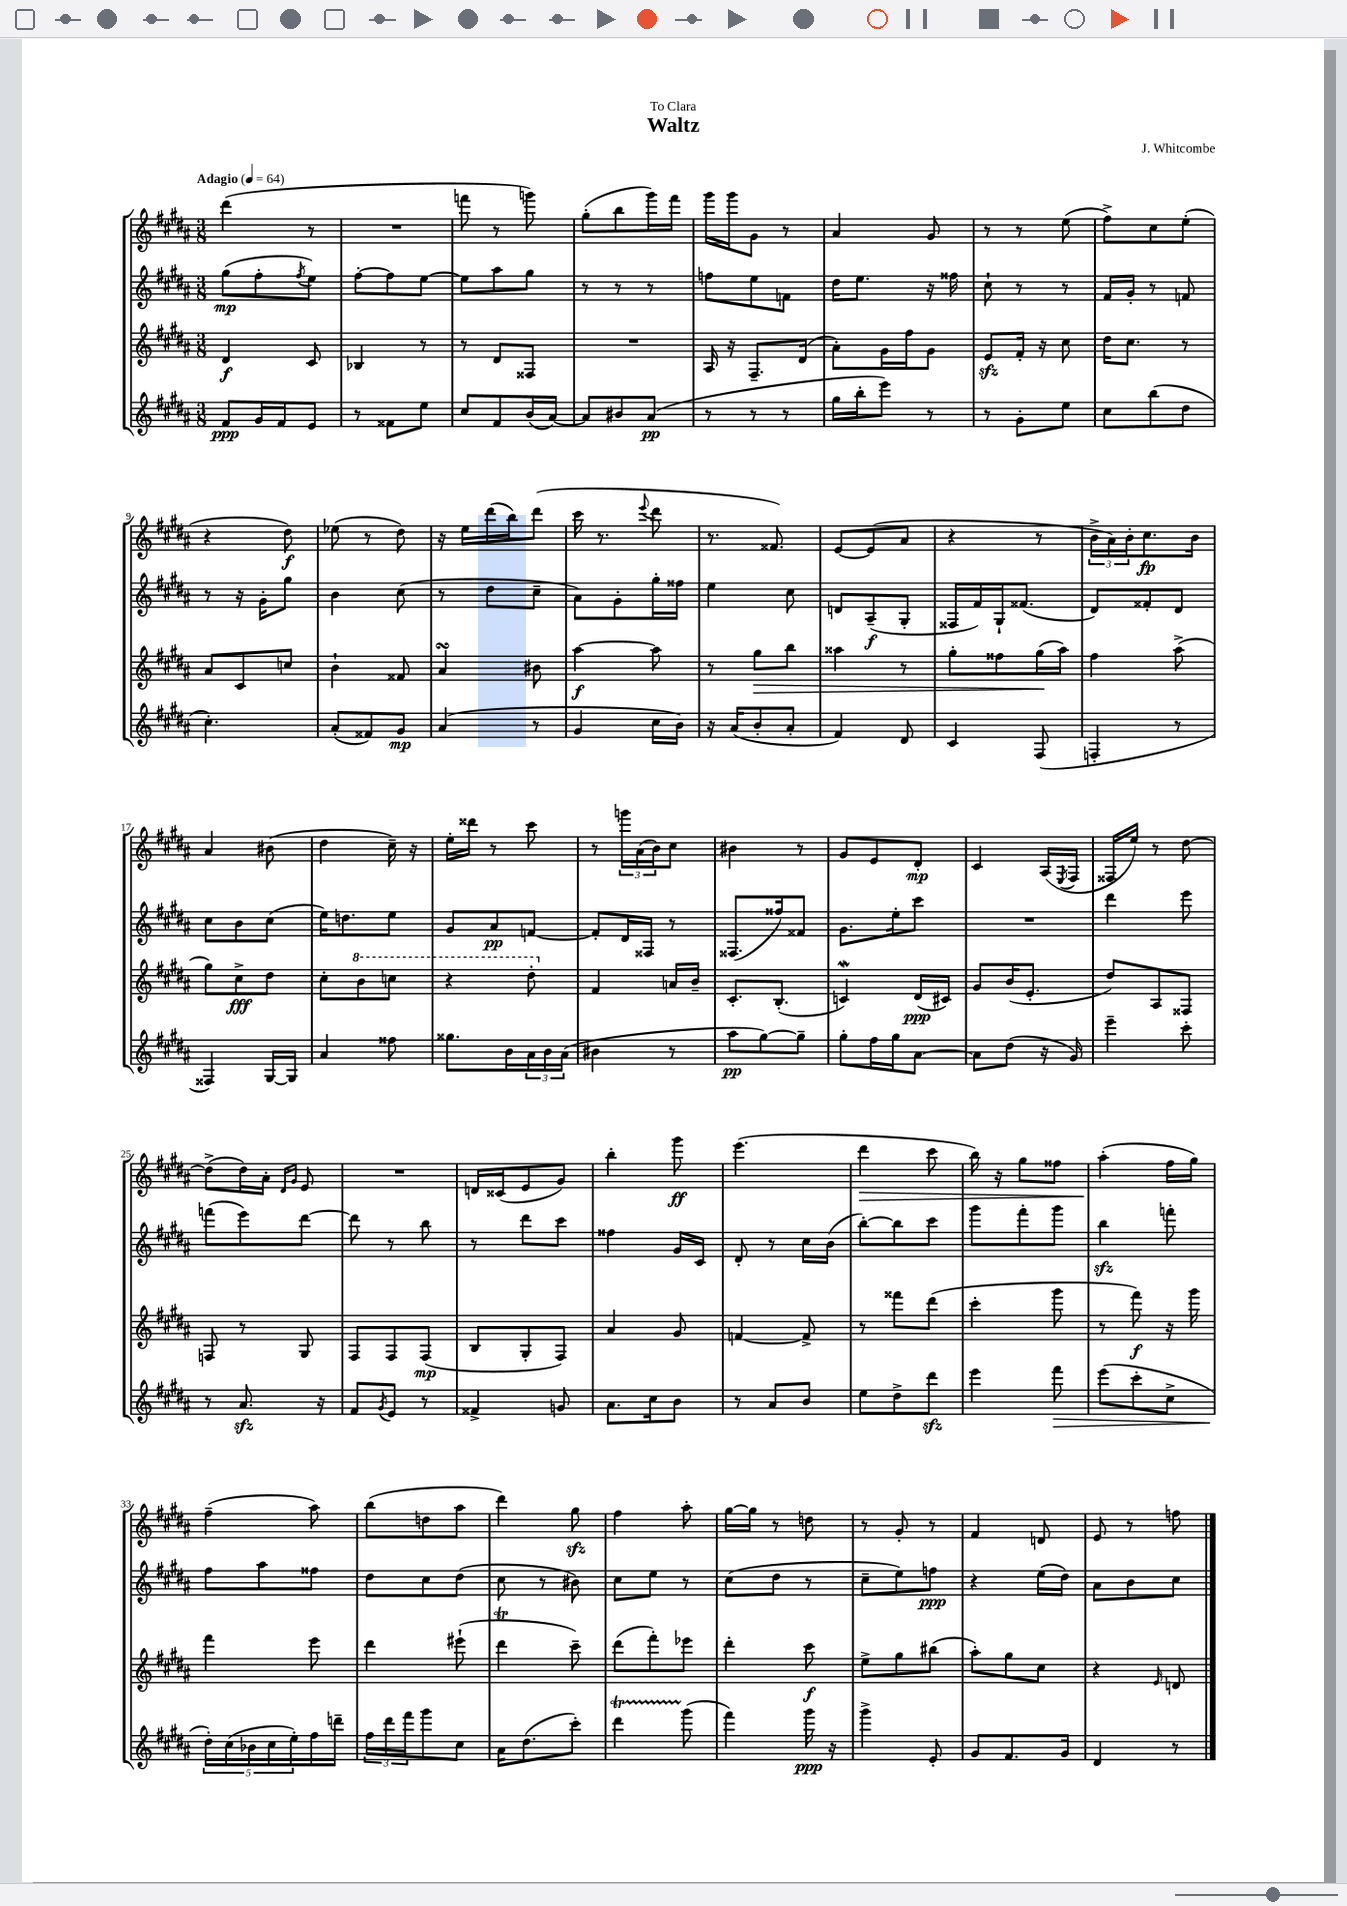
\header { title = "Waltz" composer = "J. Whitcombe" dedication = "To Clara" }
<<
\new StaffGroup <<
\new Staff = "s0" {
    \clef treble \key b \major \numericTimeSignature \time 3/8 \tempo "Adagio" 4 = 64
    dis'''4( r8 |
    R4. |
    f'''8 r8 g'''8) |
    gis''8-.( b''8 gis'''16) fis'''16 |
    gis'''16 gis'''16 gis'8 r8 |
    ais'4 gis'8 |
    r8 r8 e''8( |
    fis''8->) cis''8 e''8-.( |
    r4 dis''8\f) |
    ees''8( r8 dis''8) |
    r16 e''16 dis'''16( b''16) dis'''8( |
    cis'''16 r8. \appoggiatura { e'''8 } dis'''8 |
    r8. fisis'8.) |
    e'8~ e'8( ais'8 |
    r4 r8 |
    \tuplet 3/2 { b'16-> ais'16) b'16-. } cis''8.\fp b'16 |
    ais'4 bis'8( |
    dis''4 cis''16--) r16 |
    e''16-. disis'''16 r8 cis'''8 |
    r8 \tuplet 3/2 { g'''16 ais'16( b'16) } cis''8 |
    bis'4 r8 |
    gis'8 e'8 dis'8-.\mp |
    cis'4 ais16( \acciaccatura { e8 } fis16 |
    fisis16 e''16) r8 dis''8~ |
    dis''8->( dis''16) ais'16-. \grace { dis'16 gis'16 } e'8 |
    R4. |
    d'16 cisis'16( e'8 gis'8) |
    b''4-. gis'''8\ff |
    e'''4.( |
    dis'''4\> cis'''8 |
    b''16) r16 gis''8 fisis''8 |
    ais''4-.\!( fis''16 gis''16) |
    fis''4--( ais''8) |
    b''8( d''8 ais''8 |
    dis'''4) gis''8\sfz |
    fis''4 ais''8-. |
    gis''16~ gis''16 r8 d''8 |
    r8 gis'8-. r8 |
    fis'4 d'8 |
    e'8 r8 f''8 \bar "|." |
}
\new Staff = "s1" {
    \clef treble \key b \major \numericTimeSignature \time 3/8
    gis''8\mp( fis''8-. \acciaccatura { fis''8 } e''8) |
    fis''8~-. fis''8 e''8~ |
    e''8 ais''8 gis''8 |
    r8 r8 r8 |
    f''8 e''8 f'8 |
    dis''16 e''8. r16 fisis''16 |
    cis''8-! r8 r8 |
    fis'16 gis'16-. r8 f'8 |
    r8 r16 gis'16-. gis''8 |
    b'4 cis''8( |
    r8 dis''8 cis''8-- |
    ais'8) gis'8-. gis''16-. fisis''16 |
    e''4 cis''8 |
    d'8 ais8--\f( gis8-. |
    fisis16 fis'16) gis16-! fisis'8.( |
    dis'8) fisis'8-. dis'8 |
    cis''8 b'8 cis''8( |
    e''16) d''8. e''8 |
    gis'8 ais'8\pp f'8~ |
    f'8-. dis'16 fisis16 r8 |
    fisis8.( fisis''16) fisis'8 |
    gis'8. e''16-. cis'''8 |
    R4. |
    dis'''4 e'''8 |
    f'''8( e'''8) dis'''8~ |
    dis'''8 r8 b''8 |
    r8 dis'''8 cis'''8 |
    fisis''4 gis'16 cis'16 |
    dis'8-. r8 cis''16 b'16( |
    b''8~-.) b''8 cis'''8 |
    gis'''8 fis'''8-. gis'''8 |
    b''4\sfz f'''8-. |
    fis''8 ais''8 fisis''8 |
    dis''8 cis''8 dis''8( |
    cis''8 r8 bis'8) |
    cis''8 e''8 r8 |
    cis''8( dis''8 r8 |
    cis''8-- e''8) f''8\ppp |
    r4 e''16( dis''16) |
    ais'8 b'8 cis''8 \bar "|." |
}
\new Staff = "s2" {
    \clef treble \key b \major \numericTimeSignature \time 3/8
    dis'4\f cis'8 |
    bes4 r8 |
    r8 dis'8 fisis8 |
    R4. |
    ais16 r16 fis8.-- dis'16( |
    ais'8-.) gis'16 fis''16 gis'8 |
    e'8\sfz fis'16-. r16 cis''8 |
    dis''16 cis''8. r8 |
    ais'8 cis'8 c''8 |
    b'4-! fisis'8 |
    ais'4\turn bis'8 |
    ais''4~\f ais''8 |
    r8 gis''8\> b''8 |
    aisis''4 r8 |
    gis''8-. fisis''8 gis''16\!( ais''16) |
    fis''4 ais''8->( |
    gis''8) cis''8->\fff dis''8 |
    cis''8-. \ottava #1 b''8 c'''8 |
    r4 dis'''8-. \ottava #0 |
    fis'4 a'16 b'16-- |
    cis'8.-. b8.-.( |
    c'4\mordent) dis'16\ppp( cis'16) |
    gis'8 b'16( e'8.-. |
    dis''8) ais8 fisis8 |
    f8 r8 gis8 |
    fis8 fis8 fis8\mp( |
    b8 gis8-. fis8) |
    ais'4 gis'8 |
    f'4~ f'8-> |
    r8 fisis'''8 dis'''8( |
    cis'''4-. gis'''8 |
    r8 fis'''8\f) r16 gis'''16 |
    fis'''4 e'''8 |
    dis'''4 eis'''8-!( |
    dis'''4\trill cis'''8--) |
    dis'''8( fis'''8-.) ees'''8 |
    dis'''4-. cis'''8\f |
    e''8-> gis''8 bis''8( |
    ais''8-.) gis''8 cis''8 |
    r4 \grace { e'16 } d'8 \bar "|." |
}
\new Staff = "s3" {
    \clef treble \key b \major \numericTimeSignature \time 3/8
    fis'8\ppp gis'16 fis'16 e'8 |
    r8 fisis'8 e''8 |
    cis''8 fis'8 b'16( ais'16~) |
    ais'8 bis'8 ais'8\pp( |
    r8 r8 r8 |
    gis''16 b''16-. e'''8) r8 |
    r8 gis'8-. e''8 |
    cis''8 b''8( dis''8 |
    cis''4.-.) |
    ais'8-.( fisis'8) gis'8\mp |
    ais'4( r8 |
    gis'4 cis''16 b'16) |
    r16 ais'16( b'8-. ais'8-. |
    fis'4) dis'8 |
    cis'4 fis8( |
    f4-. r8 |
    fisis4) gis16~ gis16 |
    ais'4 fisis''8 |
    gisis''8. b'16 \tuplet 3/2 { ais'16 b'16 ais'16( } |
    bis'4 r8 |
    ais''8\pp gis''8~) gis''8-- |
    gis''8-. fis''16 gis''16 ais'8~ |
    ais'8 dis''8( r16 gis'16) |
    e'''4-- cis'''8-. |
    r8 ais'8.\sfz r16 |
    fis'8 \acciaccatura { gis'8 } e'8 r8 |
    fisis'4-> g'8 |
    ais'8. cis''16 b'8 |
    r8 ais'8 b'8 |
    e''8 dis''8-> dis'''8\sfz |
    e'''4 fis'''8\> |
    e'''8( cis'''8-. cis''8-> |
    \tuplet 5/4 { dis''16-.\!) cis''16( bes'16 cis''16 e''16-.) } fis''16 d'''16-- |
    \tuplet 3/2 { fis''16 dis'''16 fis'''16 } gis'''8 cis''8 |
    ais'16 dis''8.( cis'''8-.) |
    dis'''4\startTrillSpan gis'''8\stopTrillSpan( |
    fis'''4) gis'''16\ppp r16 |
    gis'''4-> e'8-. |
    gis'8 fis'8. gis'16 |
    dis'4 r8 \bar "|." |
}
>>
>>
